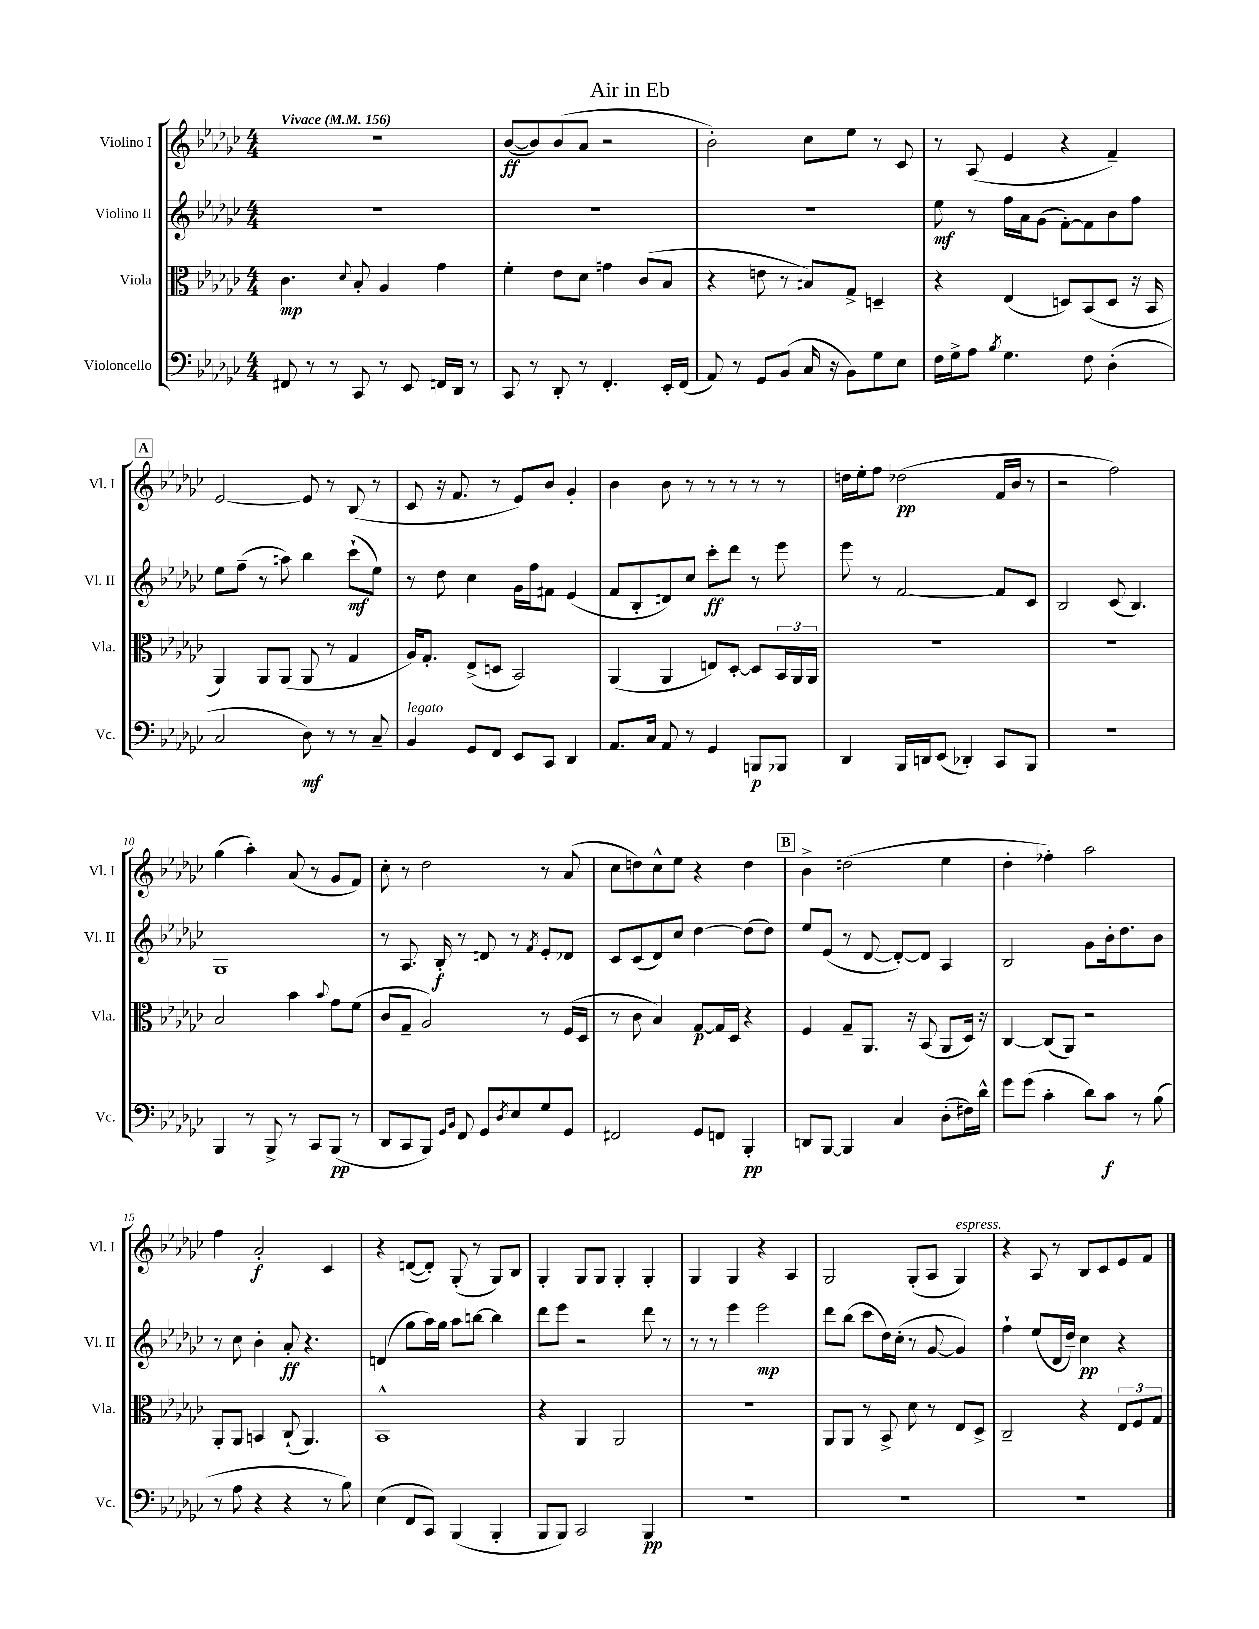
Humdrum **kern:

**kern	**kern	**kern	**kern
*staff4	*staff3	*staff2	*staff1
*clefF4	*clefC3	*clefG2	*clefG2
*k[b-e-a-d-g-c-]	*k[b-e-a-d-g-c-]	*k[b-e-a-d-g-c-]	*k[b-e-a-d-g-c-]
*M4/4	*M4/4	*M4/4	*M4/4
*MM156	*MM156	*MM156	*MM156
8FF#	4.c-	1r	1r
8r	.	.	.
8r	.	.	.
.	8qqd-	.	.
8CC-	8B-'	.	.
8r	4A-	.	.
8EE-	.	.	.
16FF	4g-	.	.
16DD-	.	.	.
8r	.	.	.
=	=	=	=
8CC-	4f'	1r	([8b-
8r	.	.	8b-])
8DD-'	8e-	.	(8b-
8r	8d-	.	8a-
4.FF'	4g	.	2r
.	(8c-	.	.
16EE-'	8B-	.	.
(16FF	.	.	.
=	=	=	=
8AA-)	4r	1r	2b-')
8r	.	.	.
8GG-	8e	.	.
(8BB-	8r	.	.
16C-	8B)	.	8cc-
16r	.	.	.
8BB-)	8G-^	.	8ee-
8G-	4D~	.	8r
8E-	.	.	8c-
=	=	=	=
16F	4r	8ee-	8r
16G-^	.	.	.
8A-	.	8r	(8A-
8qB-	.	.	.
4.G-	(4E-	16ff	4e-
.	.	16a-	.
.	.	(8g-	.
.	8D)	[8f')	4r
8F	(8BB-	8f]	.
(4D-'	8D	8b-	4f~)
.	16r	8ff	.
.	16BB-	.	.
=	=	=	=
2C-	4AA-)	8ee-	[2e-
.	.	(8ff~	.
.	8AA-	8r	.
.	(8AA-	8aa)	.
8D-)	8AA-	4bb-	8e-]
8r	8r	.	8r
8r	4G-	(8ccc-`	(8B-
8C-~	.	8ee-)	8r
=	=	=	=
4BB-	16A-)	8r	8c-
.	8.G-'	.	.
.	.	8dd-	16r
.	.	.	8.f
8GG-	(8E-^	4cc-	.
8FF	8D	.	8r
8EE-	2BB-)	16g-	8e-)
.	.	16ff	.
8CC-	.	8f#	8b-
4DD-	.	(4e-	4g-'
=	=	=	=
8.AA-	(4AA-	8f	4b-
.	.	8B-'	.
16C-	.	.	.
8AA-	4AA-	8d)	8b-
8r	.	8cc-	8r
4GG-	8E)	8ccc-'	8r
.	[8D-'	8ddd-	8r
8BBB	8D-]	8r	8r
8BBB-	24BB-	8eee-	8r
.	24AA-	.	.
.	24AA-	.	.
=	=	=	=
4DD-	1r	8eee-	16dd
.	.	.	16ee-'
.	.	8r	8ff
16BBB-	.	[2f	(2dd-
16DD	.	.	.
(8EE-	.	.	.
4DD-')	.	.	.
8CC-	.	8f]	16f
.	.	.	16b-
8BBB-	.	8c-	8r
=	=	=	=
1r	1r	2B-	2r
.	.	(8c-	2ff)
.	.	4.B-)	.
=	=	=	=
4BBB-	2B-	1G-	(4gg-
8r	.	.	4aa-')
8BBB-^	.	.	.
8r	4b-	.	(8a-
8CC-	.	.	8r
.	8qqb-	.	.
(8BBB-	8g-	.	8g-
8r	(8f	.	8f)
=	=	=	=
8DD-	8c-	8r	8cc-'
8CC-	8G-~	8.A-	8r
8BBB-)	2A-)	.	2dd-
.	.	16B-'	.
16qqGG-	.	.	.
16qqBB-	.	.	.
8FF	.	8r	.
8GG-	.	8d	.
8qD-	.	.	.
8E-	.	8r	.
.	.	8qf	.
8G-	8r	8e-'	8r
8GG-	(16F	8d-	(8a-
.	16D-	.	.
=	=	=	=
2FF#	8r	8c-	8cc-
.	8c-	(8c-	8dd)
.	4B-)	8d-)	8cc-^^
.	.	8cc-	8ee-
8GG-	[8G-	[4dd-	4r
8FF	16G-]	.	.
.	16D-	.	.
4BBB-'	4r	(8dd-]	4dd
.	.	8dd-)	.
=	=	=	=
8DD	4F	8ee-	4b-^
[8BBB-	.	(8e-	.
4BBB-]	8G-~	8r	(2dd
.	8.AA-	[8d-	.
4C-	.	8d-'_)	.
.	16r	.	.
.	(8BB-	8d-]	.
(8D-'	8AA-	4A-	4ee-
16F#)	16D-)	.	.
16d-^^	16r	.	.
=	=	=	=
8g-	[4C-	2B-	4dd-'
(8g-	.	.	.
4c-'	(8C-]	.	4ff-')
.	8AA-)	.	.
8d-)	2r	8g-	2aa-
8c-	.	16b-'	.
.	.	8.dd-	.
8r	.	.	.
(8B-	.	8b-	.
=	=	=	=
8r	8AA-'	8r	4ff
8A-	8AA-	8cc-	.
4r	4BB	4b-'	2a-'
4r	(8C-`	8a-'	.
.	4.AA-)	4.r	.
8r	.	.	4c-
8B-)	.	.	.
=	=	=	=
(4E-	1BB-^^	(4d	4r
8FF	.	8gg-	([8d
8CC-)	.	16aa-)	8d'])
.	.	16gg-	.
(4BBB-	.	8aa-	(8G-'
.	.	[8bb	8r
4BBB-'	.	4bb]	8G-)
.	.	.	8B-
=	=	=	=
8BBB-	4r	8ddd-	4G-'
8BBB-)	.	8eee-	.
2CC-	4AA-	2r	8G-
.	.	.	8G-
.	2AA-	.	4G-'
4BBB-	.	8ddd-	4G-'
.	.	8r	.
=	=	=	=
1r	1r	8r	4G-
.	.	8r	.
.	.	4eee-	4G-
.	.	2eee-	4r
.	.	.	4A-
=	=	=	=
1r	8AA-	8ddd-	2G-
.	8AA-	(8bb-	.
.	8r	8ccc-	.
.	8BB-^	16dd-)	.
.	.	(16cc-'	.
.	8d-	8r	(8G-'
.	8r	[8g-	8A-
.	8E-	4g-])	4G-)
.	8D-^	.	.
=	=	=	=
1r	2C-~	4ff`	4r
.	.	(8ee-	8A-
.	.	16d-	8r
.	.	16dd-~)	.
.	4r	4cc-	8B-
.	.	.	8c-
.	12E-	4r	8e-
.	12F	.	.
.	.	.	8f
.	12G-	.	.
==	==	==	==
*-	*-	*-	*-
